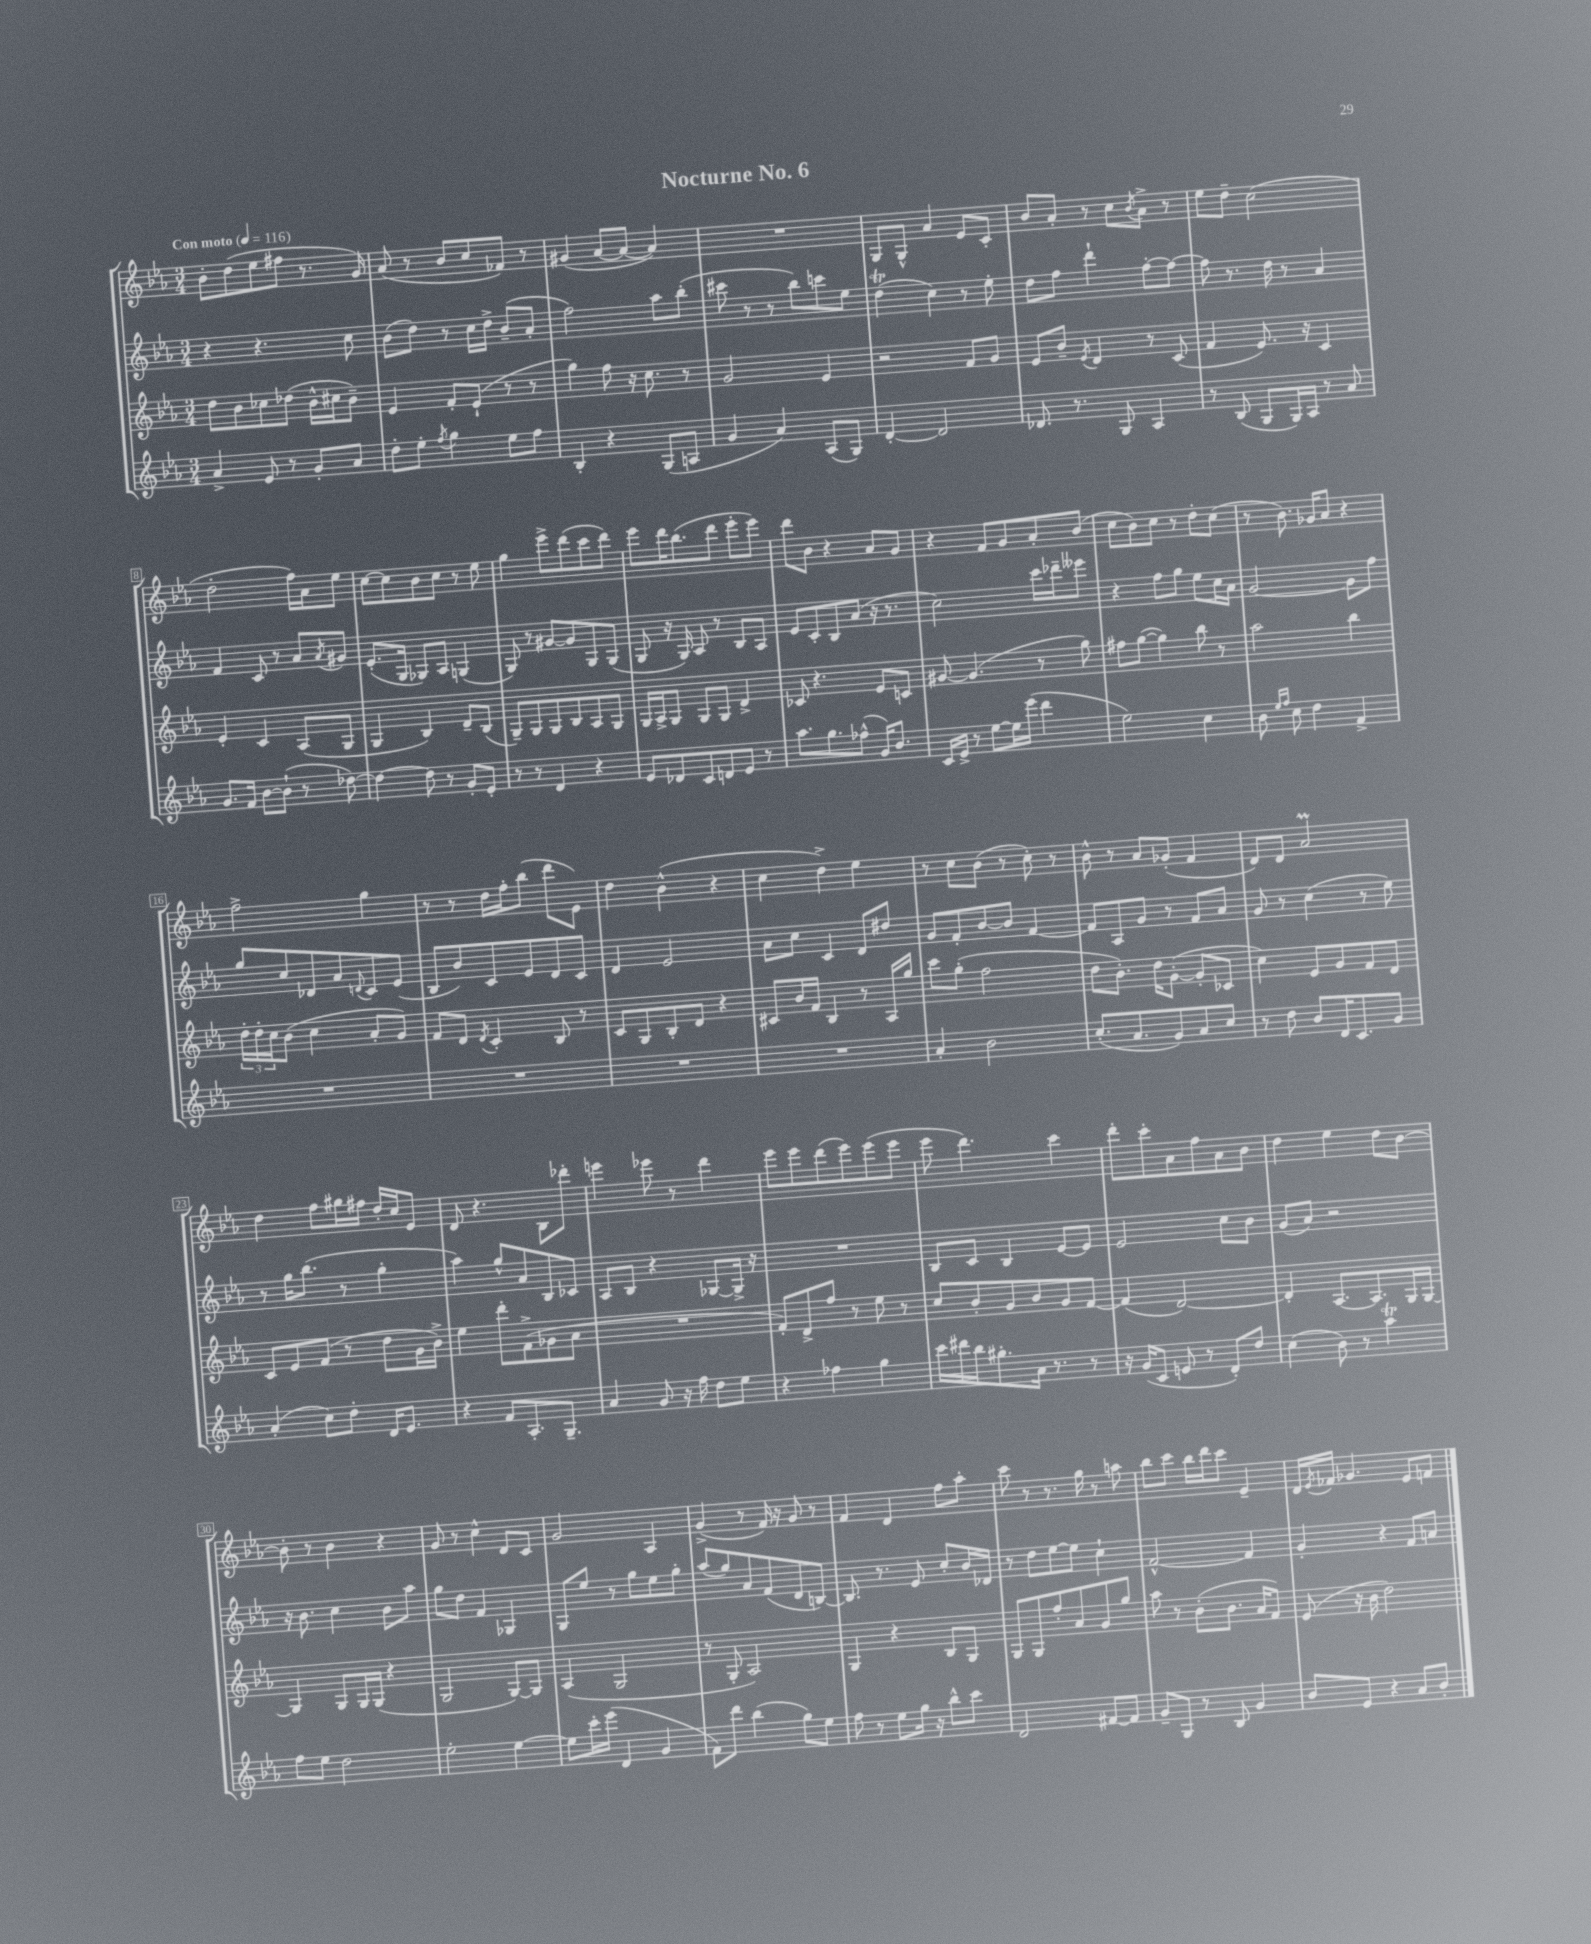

**kern	**kern	**kern	**kern
*staff4	*staff3	*staff2	*staff1
*clefG2	*clefG2	*clefG2	*clefG2
*k[b-e-a-]	*k[b-e-a-]	*k[b-e-a-]	*k[b-e-a-]
*M3/4	*M3/4	*M3/4	*M3/4
*MM116	*MM116	*MM116	*MM116
4a-^	8dd	4r	8b-'
.	8b-	.	(8dd
8e-	8cc-	4.r	8ee-
8r	(8dd-	.	8ff#
8g'	16b-^^	.	8.r
.	16cc#	.	.
8a-	8b-~)	8cc	.
.	.	.	16g)
=	=	=	=
8dd'	4e-	(8b-	(8a-
8ee-'	.	8dd)	8r
8qff	.	.	.
4gg	8f'	8r	8b-
.	(8e-`	16cc	8cc
.	.	16dd^	.
8ee-	8r	(8b-~	8f-)
8ff	8r	8a-'	8r
=	=	=	=
4B-'	4gg)	2ff)	(4g#
4r	8ff	.	[8a-
.	16r	.	8a-_
.	8.cc	.	.
(8G	.	8aa-	4a-])
8A	8r	(8bb-'	.
=	=	=	=
4g	2g	8ccc#	2.r
.	.	8r	.
4a-)	.	8r	.
.	.	8bb-)	.
(8A-	4e-	8ccc	.
8G)	.	8ee-	.
=	=	=	=
[4d'	2r	(4dd	8G
.	.	.	8G^^
2d]	.	4cc)	4a-
.	8f	8r	8e-
.	8g	8ee-'	8c'
=	=	=	=
8.d-	8e-	8dd	8b-
.	8b-~	8ff	8a-'
8.r	.	.	.
.	8qe-	.	.
.	4d	4ddd`	8r
8G	.	.	8cc
.	.	.	8qb-
4A-	8r	[8ff'	8a-^
.	(8c	8ff_	8r
=	=	=	=
8r	4f	8ff]	8ee-
(8B-	.	8.r	8dd~
8G	8.e-)	.	(2cc
.	.	16dd	.
16G)	.	8r	.
16A-	16r	.	.
8r	4c	4a-	.
8a-	.	.	.
=	=	=	=
8.g	4e-'	4f	2dd'
16f	.	.	.
[8b-	4c	8c	.
(8b-`]	.	8r	.
8r	(8A-	8a-	16ff)
.	.	.	16a-
.	.	8qa-	.
[8dd-)	8G	8g#	8ee-
=	=	=	=
4dd-_	4G	(8.e-'	[8cc
.	.	.	8cc]
.	.	16G	.
8dd-]	4B-)	8G-)	8b-
8r	.	8A-	8cc
8g'	8d~	(4G	8r
8e-'	(8B-	.	8ee-
=	=	=	=
8r	8G~)	8G)	4gg
8r	8G	8r	.
4d	8G	[8g#	8eee-^
.	8B-	8g#]	(8ddd
4r	8A-	8G	8ccc
.	8G	(8G	8ddd)
=	=	=	=
8e-	16G	8G	8eee-
.	16A-^	.	.
8d-	8G	16r	16ddd
.	.	16G)	(8.bb-
8c	8G	8A-	.
8d	8G	8r	8ddd
8e-	4d^	8B-	8eee-'
8r	.	8A-	8eee-)
=	=	=	=
8.aa-	8c-	8e-	8ddd
.	4.r	8c'	8b-
8.gg	.	.	.
.	.	8B-	4r
(8ff-^^	.	(8a-	.
16g)	8e-	16r	8a-
8.b-	.	8.r	.
.	8c	.	8g
=	=	=	=
16c	[8g#	2cc)	4r
16e-^	.	.	.
8r	(4.g#]	.	.
[8ee-	.	.	8f
16ee-]	.	.	8g
(16eee-	.	.	.
4ddd	8r	16ccc	8a-'
.	.	16ddd-~	.
.	8gg)	8eee--	(8b-
=	=	=	=
2ee-)	8ff#	4r	8cc
.	([8gg	.	8b-)
.	4gg])	8ff	8cc
.	.	8gg	8r
4cc	8bb-	8ee-	8dd'
.	8r	16cc	(8cc
.	.	16a-	.
=	=	=	=
8b-	2aa-	[2g	8r
16qqee-	.	.	.
16qqff	.	.	.
8cc	.	.	8.b-)
4dd	.	.	.
.	.	.	16g-
.	.	.	8a-
4f^	4bb-	8g]	4r
.	.	8ff	.
=	=	=	=
2.r	24dd'	8gg	2ff^
.	24dd'	.	.
.	24cc	.	.
.	(8b-	8cc	.
.	4cc	8d-	.
.	.	8a-	.
.	.	8qqd	.
.	8a-'	8c	4gg
.	8g)	(8e-	.
=	=	=	=
2.r	8f	8B-	8r
.	8d	8b-)	8r
.	8qd	.	.
.	4c'	8c	16dd
.	.	.	16ff'
.	.	8e-	(8bb-
.	8B-	8d	8ddd
.	8r	8c	8e-)
=	=	=	=
2.r	8c	4d	4dd
.	8G	.	.
.	8B-'	2e-	(4b-^^
.	8d	.	.
.	4r	.	4r
=	=	=	=
2.r	8c#	8a-	4cc
.	16b-	8cc	.
.	16f	.	.
.	4B-	4c	4dd^)
.	8r	8d	4ee-
.	16A-	8dd#	.
.	16gg	.	.
=	=	=	=
4a-'	8ccc	8g	8r
.	(8gg'	8f'	8cc
2b-	2ff	[8b-	(8b-
.	.	8b-]	8r
.	.	[4f	8cc')
.	.	.	8r
=	=	=	=
(8.cc'	8dd	8f]	8b-^^
.	8.b-')	8A-	8r
8.a-	.	.	.
.	.	8g	8a-
.	16dd	.	.
8g)	([8g'	8r	(8g-'
8a-	8g']	8f	4f
8cc	8c-	8a-	.
=	=	=	=
8r	4cc)	8g	8d)
8dd	.	8r	8d
8b-	8e-	(4cc	2a-
16d	8g	.	.
8.c	.	.	.
.	8f	8r	.
8g	8d	8ee-)	.
=	=	=	=
(4a-'	8c	8r	4dd
.	8e-	16gg	.
.	.	(8.bb-	.
8cc)	(8f	.	8ff
8dd'	8r	8r	16gg#
.	.	.	16ff#
16d	8dd	4gg'	16dd'
8.e-	.	.	16cc
.	16g	.	8e-
.	16b-^)	.	.
=	=	=	=
4r	4ee-	4aa-)	8d
.	.	.	4.r
8f	8ddd'	8gg^^	.
8.A-'	(8f^	8a-	.
.	8g-	8B-	8B-
8.G~	.	.	.
.	8a-	8c-	8ddd-'
=	=	=	=
4a-	2.r	8A-	4eee
.	.	8B-	.
8g	.	4r	8eee-
16r	.	.	8r
16ff	.	.	.
8dd	.	[8G-	4ddd
8ee-	.	16G-^]	.
.	.	16r	.
=	=	=	=
4r	8f')	2.r	8eee-
.	8d^	.	8eee-
4ff-	8ff	.	(8ddd
.	8r	.	8eee-)
4gg	8ee-	.	(8eee-
.	8r	.	8eee-
=	=	=	=
16ccc	8cc	8B-	8eee-
16ddd#	.	.	.
16bb-	8b-'	8c	4.ddd)
8.gg#'	.	.	.
.	8g	4B-	.
16a-	8b-	.	.
8.r	.	.	.
.	8g	[8e-	4ccc
8r	[8f	8e-]	.
=	=	=	=
16r	(4f]	2e-	8ddd'
(16g	.	.	.
8c	.	.	8ccc'
8e	[2d)	.	8a-
8r	.	.	8ff
8d')	.	8cc	8a-
8dd	.	8b-	8b-
=	=	=	=
(4cc	4d']	(8g	4dd
.	.	8a-)	.
8b-)	[8.A-	2r	4ee-
8r	.	.	.
.	8.A-]	.	.
4aa-	.	.	8dd
.	16G	.	[8b-
.	[16G	.	.
=	=	=	=
8ff	4G]	16r	8b-']
.	.	8.b-	.
8ee-	.	.	8r
2dd	8G	4cc	4b-
.	16G	.	.
.	(16G	.	.
.	4r	8b-	4r
.	.	8aa-	.
=	=	=	=
2ee-'	2G	8gg	8g
.	.	8dd	8r
.	.	4f	4cc^^
[4ee-	[8G)	4G-	8d
.	8G]	.	8c
=	=	=	=
8ee-]	(4A-	8G	2g
16ccc'	.	8ee-	.
(16eee-	.	.	.
4d	2G	8r	.
.	.	8gg	.
4g	.	8ee-	4A-
.	.	8gg'	.
=	=	=	=
8f)	8r	(8aa-	(4g^
8ddd	8G'	8gg)	.
(4bb-	2A-)	8a-	8r
.	.	(8f	16f)
.	.	.	16r
8gg)	.	8d	8g
8ee-	.	[8B)	8r
=	=	=	=
8ff	4G	8.B]	4f
8r	.	.	.
.	.	8.r	.
8ee-	4r	.	4d
16gg	.	8e-	.
16r	.	.	.
8bb-^^	8B-	8cc'	8ff
8ccc	8G	16b-	8aa-'
.	.	16d-	.
=	=	=	=
2d	8G	8r	8ccc
.	8G	8dd	8r
.	8ff'	[8ee-	8.r
.	8a-	8ee-]	.
.	.	.	16gg
[8f#	8g	4cc`	8r
8f#]	8gg	.	8aa
=	=	=	=
8g~	8aa-	[2f^^	8bb-
8G	8r	.	8ccc
8r	(8b-'	.	16bb-
.	.	.	16ddd
8B-	8.b-	.	8ccc
4g	.	4f]	4e-~
.	16a-	.	.
.	8f)	.	.
=	=	=	=
8b-	(8e-	4g'	16d
.	.	.	8qe-
.	.	.	16f-
8e-	16r	.	4.g-
.	16b-	.	.
4r	2dd)	4r	.
8a-	.	8f	8e-
8b-'	.	8a	8f
==	==	==	==
*-	*-	*-	*-
